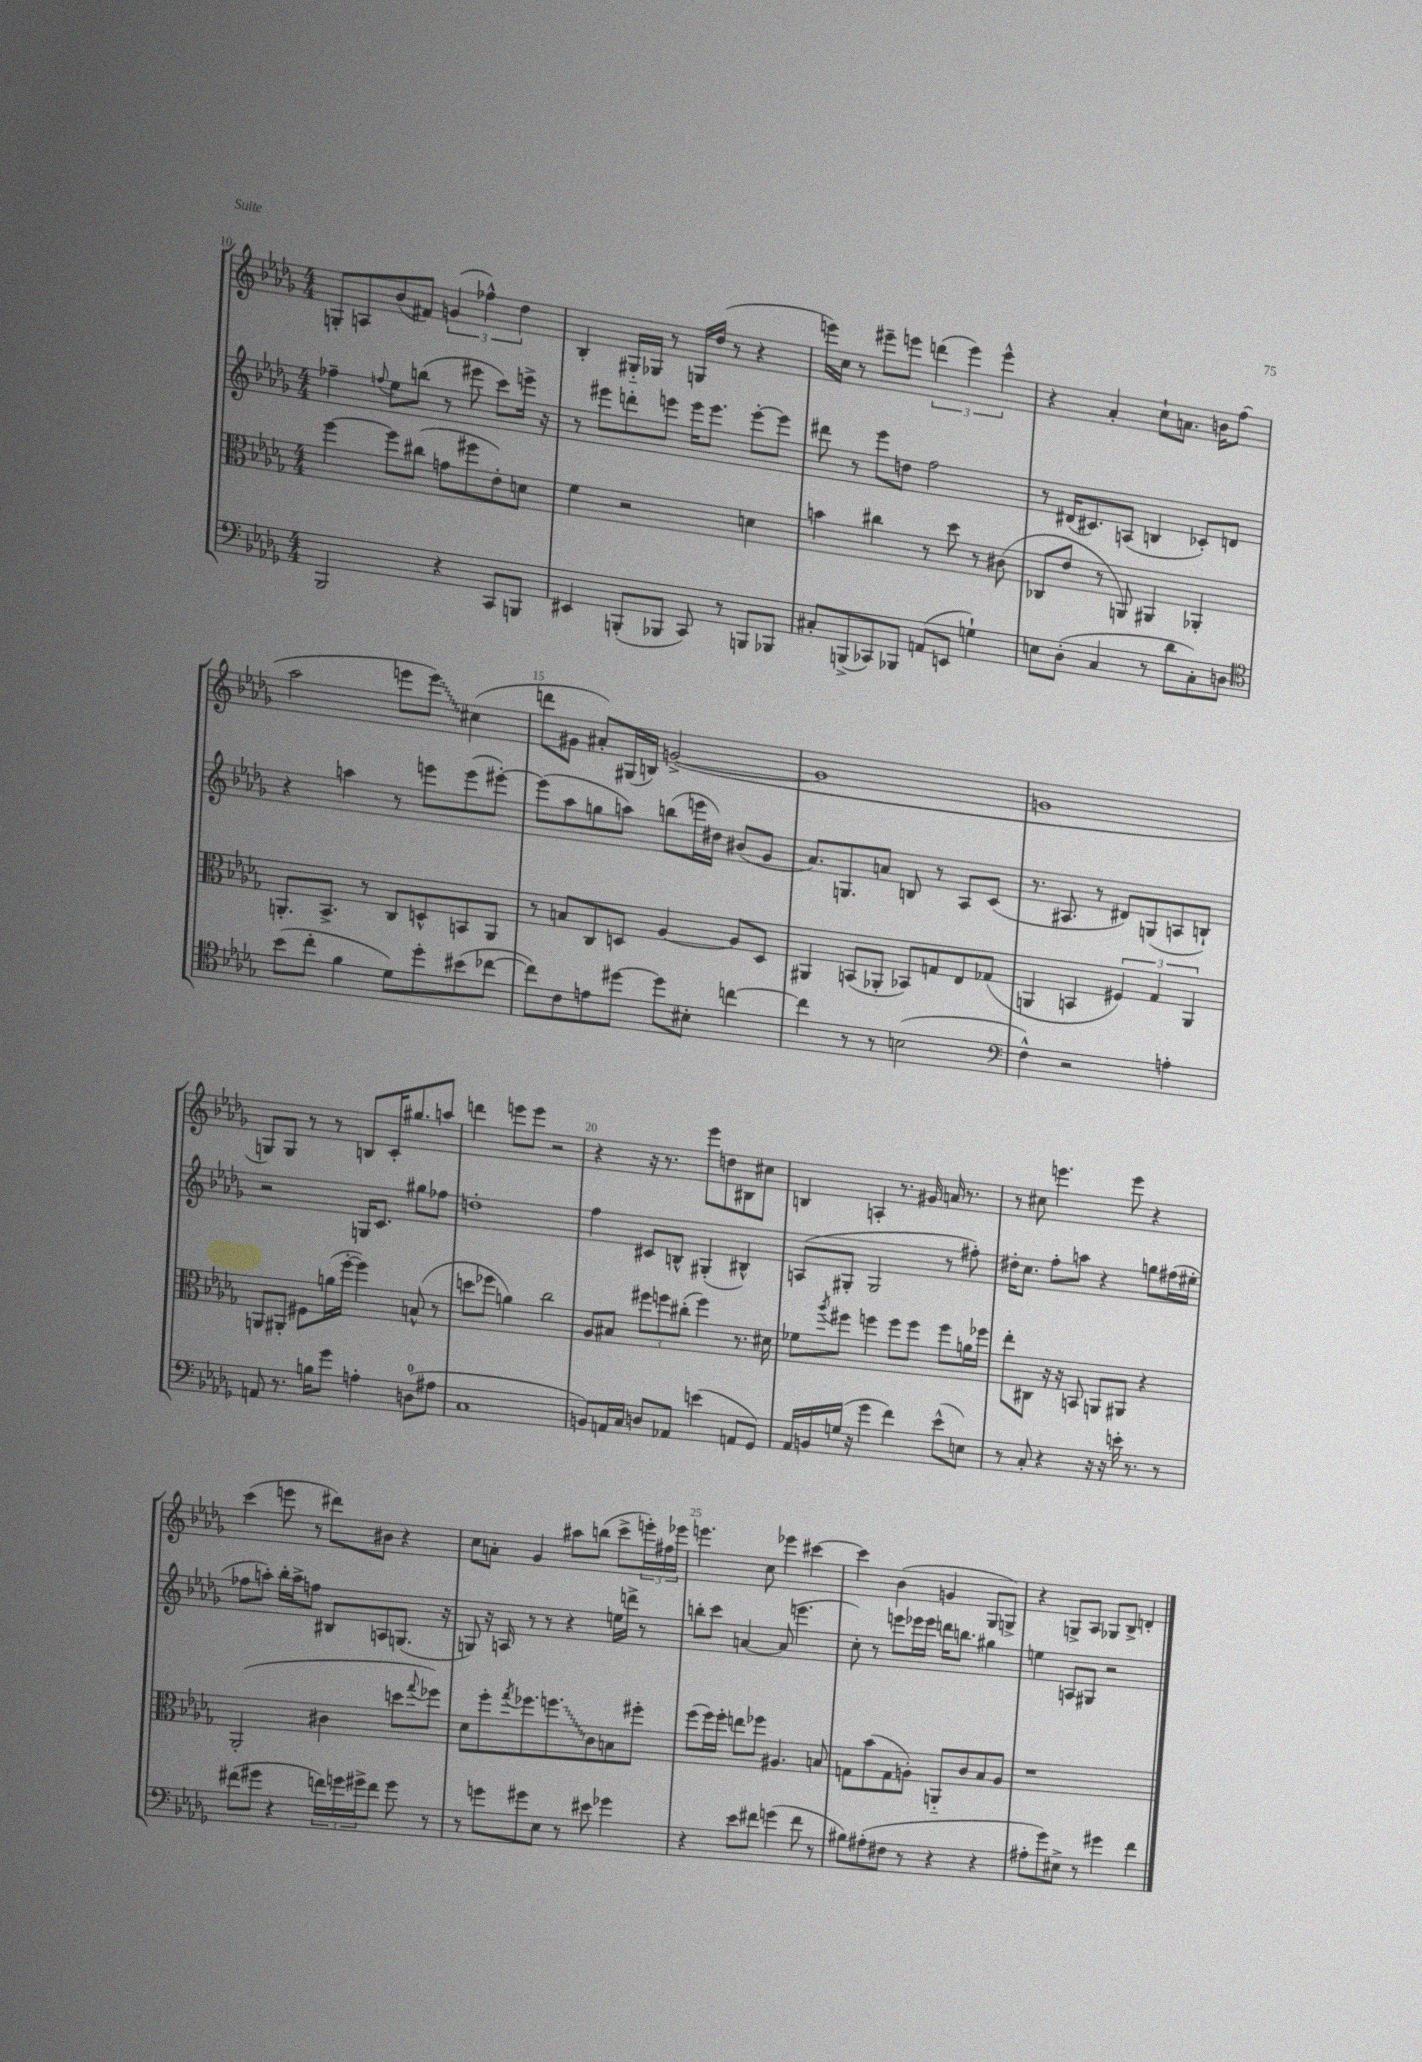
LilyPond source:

<<
\new StaffGroup <<
\new Staff = "s0" {
    \clef treble \key des \major \numericTimeSignature \time 4/4
    g8-. a8 bes'8( fis'8) \tuplet 3/2 { g'4( fes''4-^) des''4 } |
    bes4-. gis16-_ ges16 r8 g16 des''16( r8 r4 |
    e'''16) c''16 r8 eis'''8-- e'''8 \tuplet 3/2 { d'''4( e'''4) e'''4-^ } |
    r4 aes'4-. c''8-! a'8. b'16 f''8( |
    aes''2 e'''8 \once \override Glissando.style = #'zigzag e'''8\glissando) cis''4( |
    d'''8 gis'8 ais'8-.) gis16( b16) g'2~->( |
    g'1 |
    g'1 |
    g8) g8 r8 r8 b8 c'16-. gis''8. a''8 |
    d'''4 e'''8 e'''8 r2 |
    r4 r16 r8. ees'''8 d''8 bis8 cis''8 |
    b4 a4-. r8. gis'16 a'16 r8. |
    r8 cis''8 e'''4. e'''8 r4 |
    c'''4( e'''8 r8 dis'''8) bis'8 r4 |
    c''8 a'8-. ges'4 ais''8 b''8( c'''8-> \tuplet 3/2 { e'''16-.) fis''16 ees'''16 } |
    e'''4. c''8 ees'''4 cis'''4~ |
    cis'''4 bes'4( g'4 ges8 g8->) |
    r4 g8-> aes8 ges8 bes8-> d'4-. \bar "|." |
}
\new Staff = "s1" {
    \clef treble \key des \major \numericTimeSignature \time 4/4
    fes''4-- \appoggiatura { f''8 } ees''8 b''8( r8 eis'''8 c'''8) e'''16-> r16 |
    r8 eis'''8 d'''8-. e'''8 e'''16 e'''8. e'''8~-. e'''8 |
    dis'''8 r8 ees'''8 d''8 f''2 |
    r8 dis'16( cis'8.) a8( b4 ces'8-.) d'8 |
    r4 a''4 r8 e'''8 e'''8( eis'''8~-.) |
    eis'''8( aes''8 g''8 a''8) b''8( e'''16 dis''16) bis'8( ges'8 |
    aes'8.) g8. a'8 b8 r8 aes8 c'8( |
    r8. ais8. r8 dis'8) g8( a8 b8-!) |
    r2 g16 c'8. gis''8 fes''8 |
    d''1-. |
    f''4 cis'8 b8-^ gis4-.( bis4-^) |
    a8( gis8-. gis2 r8 fis''8-.) |
    dis''16-. c''8. f''8-. a''8 r4 g''8 fis''16( eis''16-. |
    fes''8 a''8-.) bes''16-. a''16-> f''8 bis8 a8 g8.( r16 |
    g8) r16 a16 r8 r8 r4 e''16 d'''16-> r8 |
    b''8-. c'''8 a'4~ a'8( e'''4. |
    c''8-.) r8 e'''8 ees'''16 ees'''16 d'''16 b''8. gis''4 |
    e''4 a8 gis8 r2 \bar "|." |
}
\new Staff = "s2" {
    \clef alto \key des \major \numericTimeSignature \time 4/4
    f''4~ f''8 cis''8( g'8 fis''8 ees'8-.) d'8 |
    f'4 r2 d'4 |
    b'4 cis''4 r8 des''8 r8 cis'8( |
    ces8 ees'8 r8 a,8) ais,4 aes,4-. |
    a,8.-. bes,8.-> r8 c8 d8-^ b,8 a,8 |
    r8 b8 c8 d8 aes4~ aes8 d8 |
    ais,4 b,8( aes,8-. bes,8) g8 ees8 ges8( |
    a,4 b,4 \tuplet 3/2 { fis4) ges4 a,4 } |
    a,8 ais,8-. fis8 a'16( f''16~-. f''4) b8-^( r8 |
    d''8 fes''8 a'4) c''2 |
    aes8 bis8 \tuplet 3/2 { fis''8 f''8 cis''8-.( } f''4) r8. dis'16 |
    fes'8 \acciaccatura { aes''8 } fis''8 f''4 f''8 f''8 f''8 a'16 fes''16 |
    ees''8-. cis8 r16 r16 b,8 a,8 ais,8 r4 |
    aes,2-.( cis'4 d''8 \appoggiatura { ges''8 } fes''8) |
    des'8 f''8-. \acciaccatura { ges''8 } fes''8. \once \override Glissando.style = #'zigzag f''8.\glissando c'8 b8 fis''8-. |
    f''8( f''16) f''16-. e''8 fes''8 ais4. b8 |
    g8 bes'8( g8 a8-.) a,8-_ c'8 bes8 a8 |
    r1 \bar "|." |
}
\new Staff = "s3" {
    \clef bass \key des \major \numericTimeSignature \time 4/4
    bes,,2 r4 c,8 b,,8 |
    eis,4 b,,8-.( bes,,8 c,8) r8 b,,8 bes,,8 |
    cis8-. b,,8->( ces,8) bes,,8 a,8( e,8 g4-!) |
    e8 des8-.( c4 r8 des'8 c8-.) d8 |
    \clef tenor bes'8( c''8-. f'4 des'8) des''8-. bis'8( ces''8~ |
    ces''8) c'8 e'8 dis''8~ dis''8 bis8-. c''4~ |
    c''4 r8 r8 b2( |
    \clef bass f4-^) r2 a4-. |
    a,8 r8. b16 ges'8 a4-. d8-0( ais8 |
    c1 |
    b,8) a,16 c16 d8 aes,8 e'4( a,8 ges,8) |
    aes,16 b,16 g16( r16 ges'4 f'4) ees'8-^( e8) |
    r8 c8-. r4 r16 r16 e'16-. r8. r8 |
    fis'8( gis'8 r4 \tuplet 3/2 { f'16) g'16 gis'16-> } f'8 gis'8 r8 |
    r8 g'8 gis'8 ees8 r8 eis'8 ges'4 |
    r4 ees'8 fis'8 g'4( fis'8 r8 |
    bis8) ais8-.( fis8 r8 r4 r4 |
    ais8-. ges'8) eis8-> r8 gis'4 f'4 \bar "|." |
}
>>
>>
\layout { \context { \Score currentBarNumber = #10 \override BarNumber.break-visibility = ##(#f #t #t) barNumberVisibility = #(every-nth-bar-number-visible 5) } }
